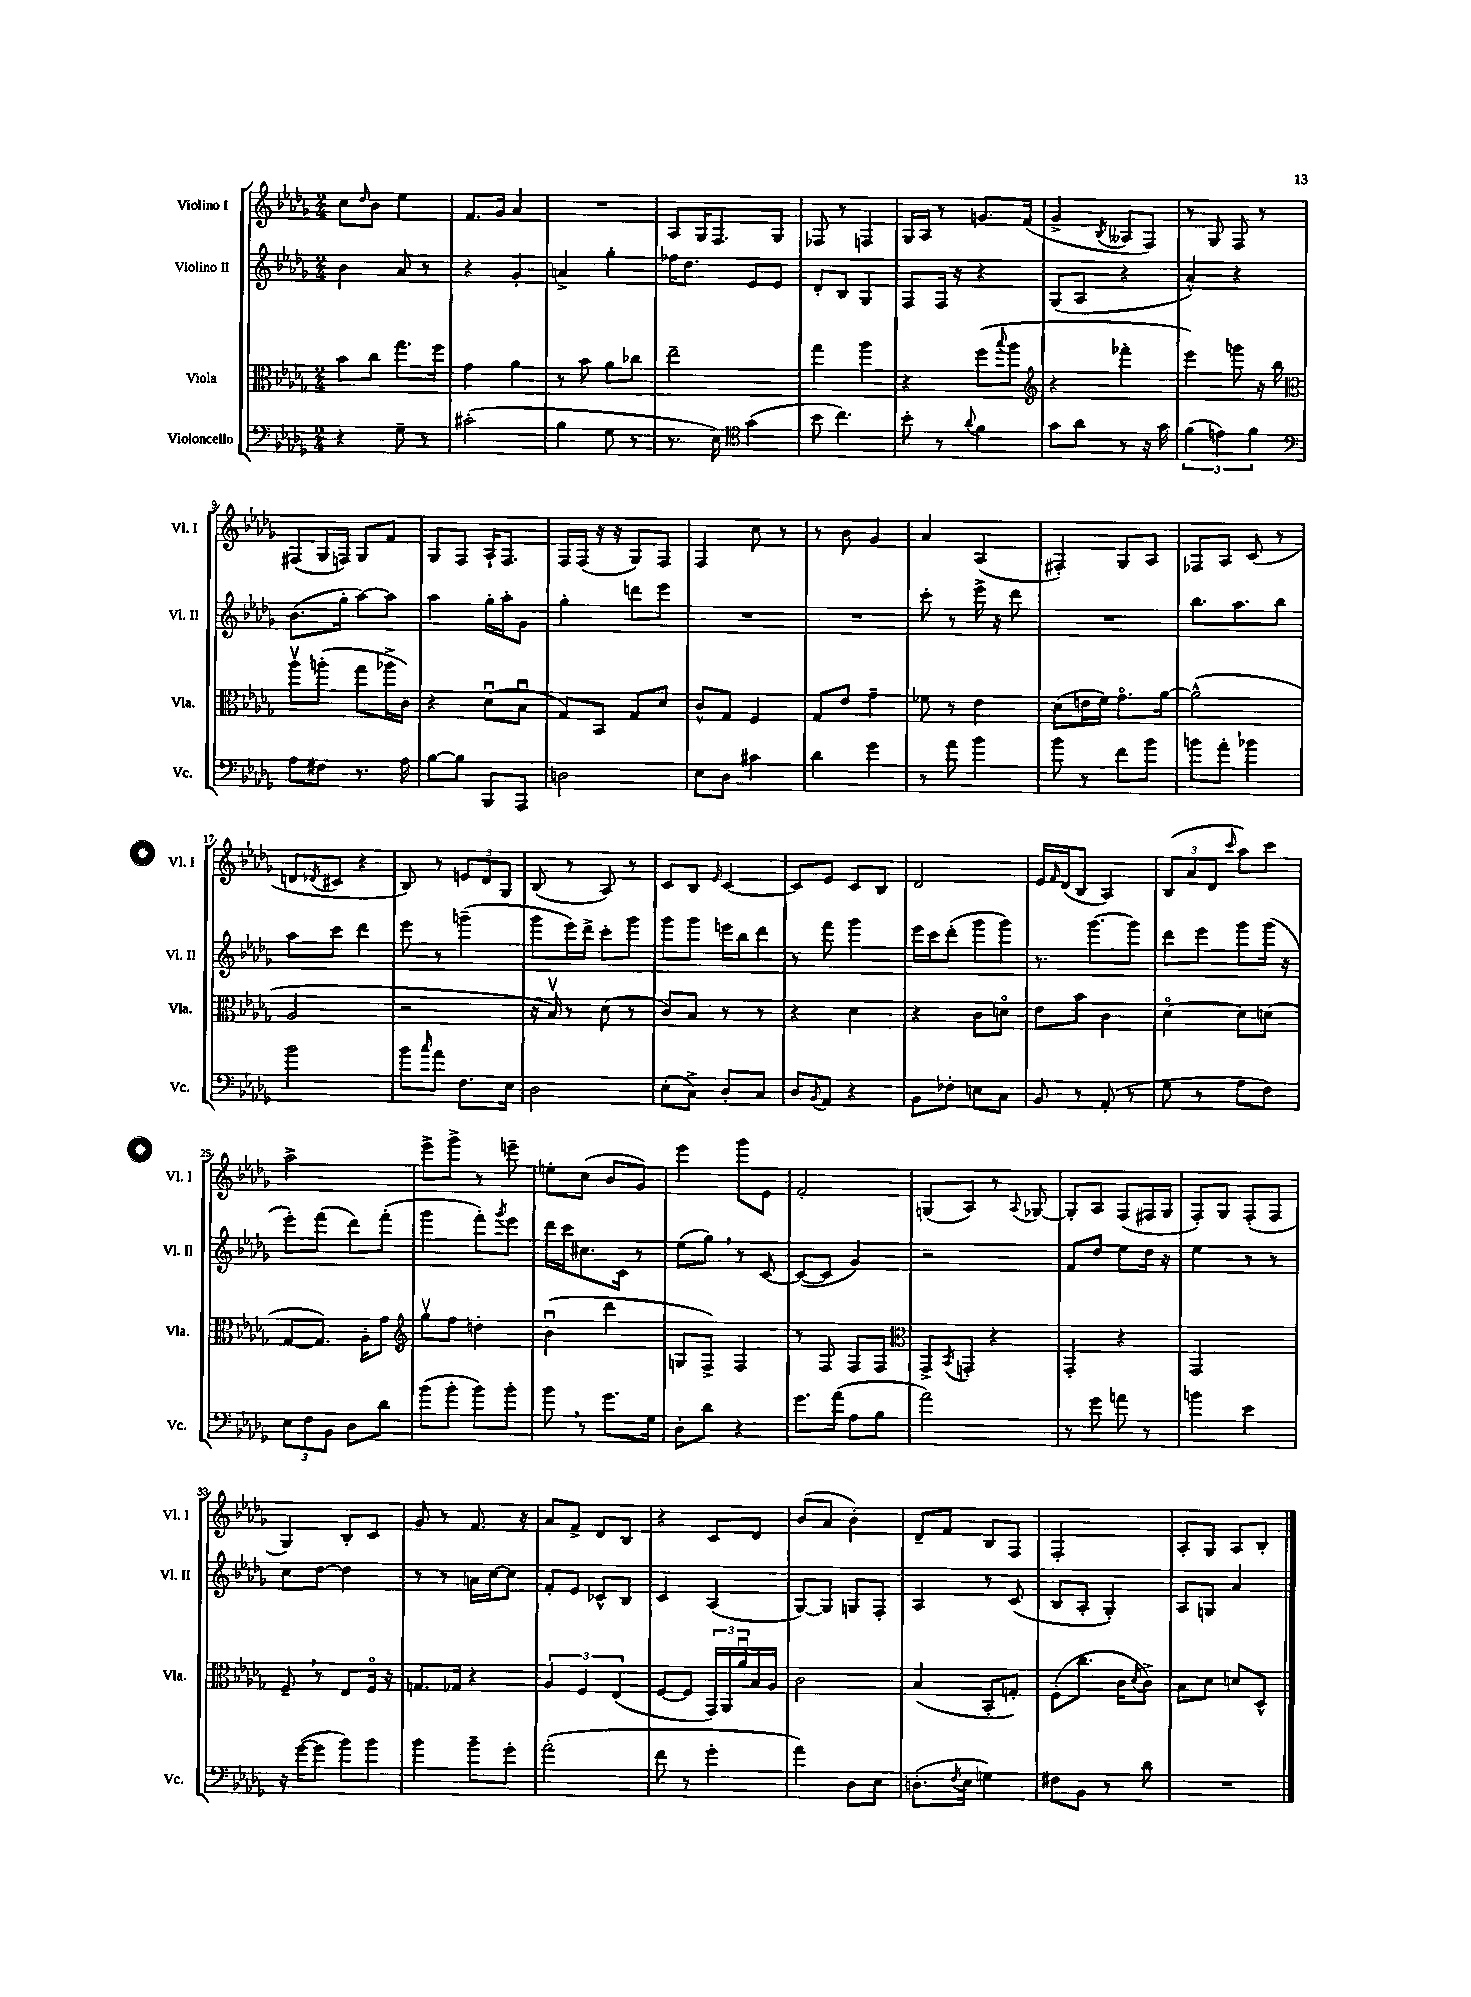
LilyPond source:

<<
\new StaffGroup <<
\new Staff = "s0" \with { instrumentName = "Violino I" shortInstrumentName = "Vl. I" } {
    \clef treble \key des \major \numericTimeSignature \time 2/4
    c''8 \grace { des''16 } bes'8 ees''4 |
    f'8. ges'16 aes'4 |
    R2 |
    aes8 ges16 f8. ges8 |
    fes8 r8 f4 |
    ges16 aes16 r8 g'8. f'16( |
    ges'4-> \acciaccatura { bes8 } aeses8 f8) |
    r8 ges8 f8 r8 |
    fis8( ges16 f16) ges8 f'8 |
    ges8 f8 aes16-! f8. |
    f16 f16( r16 r16 ges8) f8 |
    f4 c''8 r8 |
    r8 bes'8 ges'4 |
    aes'4 aes4( |
    fis4-.) ges8 aes8 |
    fes8 aes8 c'8( r8 |
    d'8 \acciaccatura { des'8 } cis'8 r4 |
    bes8) r8 \tuplet 3/2 { e'8 des'8 ges8 } |
    bes8( r8 aes8) r8 |
    c'8 bes8 \grace { ees'16 } c'4~ |
    c'8 ees'8 c'8 bes8 |
    des'2 |
    ees'16 \grace { f'16 } des'16( bes8 aes4) |
    \tuplet 3/2 { bes8( aes'8 des'8 } \grace { c'''16 } aes''8) c'''8 |
    aes''2-> |
    ees'''8-> ges'''8-> r8 e'''8-- |
    e''8-. c''8( bes'8 ges'8) |
    ees'''4 ges'''8 ees'8 |
    f'2-. |
    g8( aes8) r8 \appoggiatura { aes8 } ges8~ |
    ges8-. aes8 f8( fis16 ges16 |
    f8-.) ges8 f8-.( f8 |
    ges4) bes8-. c'8 |
    ges'8 r8 f'8. r16 |
    aes'8 f'8-> des'8 bes8 |
    r4 c'8 des'8 |
    bes'8( aes'8 bes'4-.) |
    des'8-- f'8 bes8 f8 |
    f2-. |
    aes8-. ges8 aes8 bes8-. \bar "|." |
}
\new Staff = "s1" \with { instrumentName = "Violino II" shortInstrumentName = "Vl. II" } {
    \clef treble \key des \major \numericTimeSignature \time 2/4
    bes'4 aes'8 r8 |
    r4 ges'4-. |
    a'4-> ges''4-. |
    fes''16 des''8. ees'8 ees'8 |
    des'8-. bes8 ges4 |
    f8 f16 r16 r4 |
    ges8( aes8 r4 |
    aes'4-^) r4 |
    bes'8.( ges''16-. aes''8~) aes''8 |
    aes''4 ges''16-. aes''16-. ges'8 |
    ges''4-. d'''8 ees'''8 |
    R2 |
    R2 |
    c'''8-. r8 ees'''16-> r16 des'''8 |
    R2 |
    bes''8. aes''8. bes''8 |
    aes''8 c'''8 des'''4 |
    ees'''8 r8 g'''4--( |
    ges'''8 ees'''16) des'''16-> c'''8-. ges'''8 |
    ges'''8 ges'''8 e'''16 bes''16 des'''8 |
    r8 f'''8 ges'''4 |
    ees'''16 c'''16 des'''8-.( ges'''8 ges'''8) |
    r8. ges'''8.~ ges'''8 |
    des'''8 ees'''8 ges'''8 ges'''16( r16 |
    ees'''8-.) f'''8( des'''8) f'''8-.( |
    ges'''4 f'''8-.) \acciaccatura { ges'''8 } ees'''8 |
    des'''16 c'''16 cis''8. c'16 r8 |
    ees''8( ges''8) \breathe r8 c'8~ |
    c'8~( c'8 ges'4) |
    r2 |
    f'8 des''8 ees''8 des''16 r16 |
    ees''4 r8 r8 |
    c''8 des''8~ des''4 |
    r8 r8 a'16 c''16~ c''8 |
    f'8-. ees'8 ces'8-^ bes8 |
    c'4 aes4( |
    ges8~) ges8 g8 f8-. |
    aes4 r8 c'8( |
    bes8 aes8-. ges4-.) |
    aes8 g8 aes'4 \bar "|." |
}
\new Staff = "s2" \with { instrumentName = "Viola" shortInstrumentName = "Vla." } {
    \clef alto \key des \major \numericTimeSignature \time 2/4
    bes'8 c''8 ges''8. f''16 |
    ges'4 aes'4 |
    r8 bes'8 aes'8 ces''8 |
    ees''2-- |
    ges''4 aes''4 |
    r4 f''8( \appoggiatura { bes''8 } aes''8 |
    \clef treble r4 fes'''4-. |
    ees'''4) g'''8 r16 bes''16 |
    \clef alto aes''8\upbow a''8-.( ges''8 aes''16-> c'16) |
    r4 des'8\downbow( bes8\downbow |
    ges8) bes,8 ges8 des'8 |
    c'8-^ ges8 f4 |
    ges8 ees'8 ges'4-- |
    fes'8 r8 ees'4 |
    des'8( e'16 f'16) ges'8.\flageolet aes'16~ |
    aes'2-^( |
    aes2 |
    r2 |
    r16 bes16\upbow) r8 des'8( r8 |
    c'8) bes8 r8 r8 |
    r4 des'4 |
    r4 c'8 d'8\flageolet |
    ees'8 bes'8 c'4 |
    des'4~\flageolet des'8 d'8( |
    ges8~ ges8.) aes16-. ges'8 |
    \clef treble ges''8\upbow f''8 d''4-. |
    bes'4\downbow( des'''4 |
    g8 f8->) f4 |
    r8 f8 f8 f8 |
    \clef alto ges,8-> \acciaccatura { bes,8 } g,8-. r4 |
    ges,4-. r4 |
    ges,2 |
    f8-- \breathe r8 ees8 f16\flageolet r16 |
    g8. ges16 r4 |
    \tuplet 3/2 { aes4 f4 ees4( } |
    f8~ f8 \tuplet 3/2 { ges,16) aes,16 aes'16\downbow } bes16 aes16 |
    c'2 |
    bes4( bes,8-. g8-.) |
    f8-.( c''8. c'16 \acciaccatura { des'8 } c'8->) |
    bes8 des'8 d'8 des8-^ \bar "|." |
}
\new Staff = "s3" \with { instrumentName = "Violoncello" shortInstrumentName = "Vc." } {
    \clef bass \key des \major \numericTimeSignature \time 2/4
    r4 ges8-- r8 |
    cis'2-.( |
    bes4 ges8 r8 |
    r8. ees16) \clef tenor ges'4( |
    bes'8 c''4.) |
    bes'8-. r8 \appoggiatura { aes'8 } f'4 |
    ges'8 aes'8 r8 r16 ges'16 |
    \tuplet 3/2 { f'4( e'4) f'4 } |
    \clef bass aes8 fis8 r8. aes16 |
    bes8~ bes8 bes,,8 aes,,8 |
    d2 |
    ees8 des8 cis'4 |
    des'4 ges'4 |
    r8 aes'8 bes'4 |
    bes'8 r8 f'8 bes'8 |
    b'8 aes'8-. bes'4 |
    bes'2 |
    bes'8 \grace { c''16 } aes'8 f8. ees16 |
    des2 |
    ees8-.( c8->) des8-. c8 |
    des8 \acciaccatura { bes,8 } aes,8 r4 |
    bes,8 fes8-. e8 c8 |
    bes,8 r8 aes,8-.( r8 |
    ges8 r8 aes8 f8) |
    \tuplet 3/2 { ees8 f8 bes,8 } des8 des'8 |
    bes'8( bes'8-. bes'8) bes'8-. |
    bes'8 \breathe r8 ges'8. ges16 |
    des8-. des'8 r4 |
    ges'8. aes'16( aes8 bes8 |
    aes'2) |
    r8 ges'8 a'8 r8 |
    b'4 ees'4 |
    r16 ges'16~( ges'8 bes'8) bes'8 |
    bes'4 bes'8-- ges'8-. |
    aes'2-.( |
    f'8 r8 ges'4-. |
    aes'4) des8 ees8 |
    d8.-.( \acciaccatura { f8 } ees16 g4) |
    fis8 bes,8 r8 des'8 |
    R2 \bar "|." |
}
>>
>>
